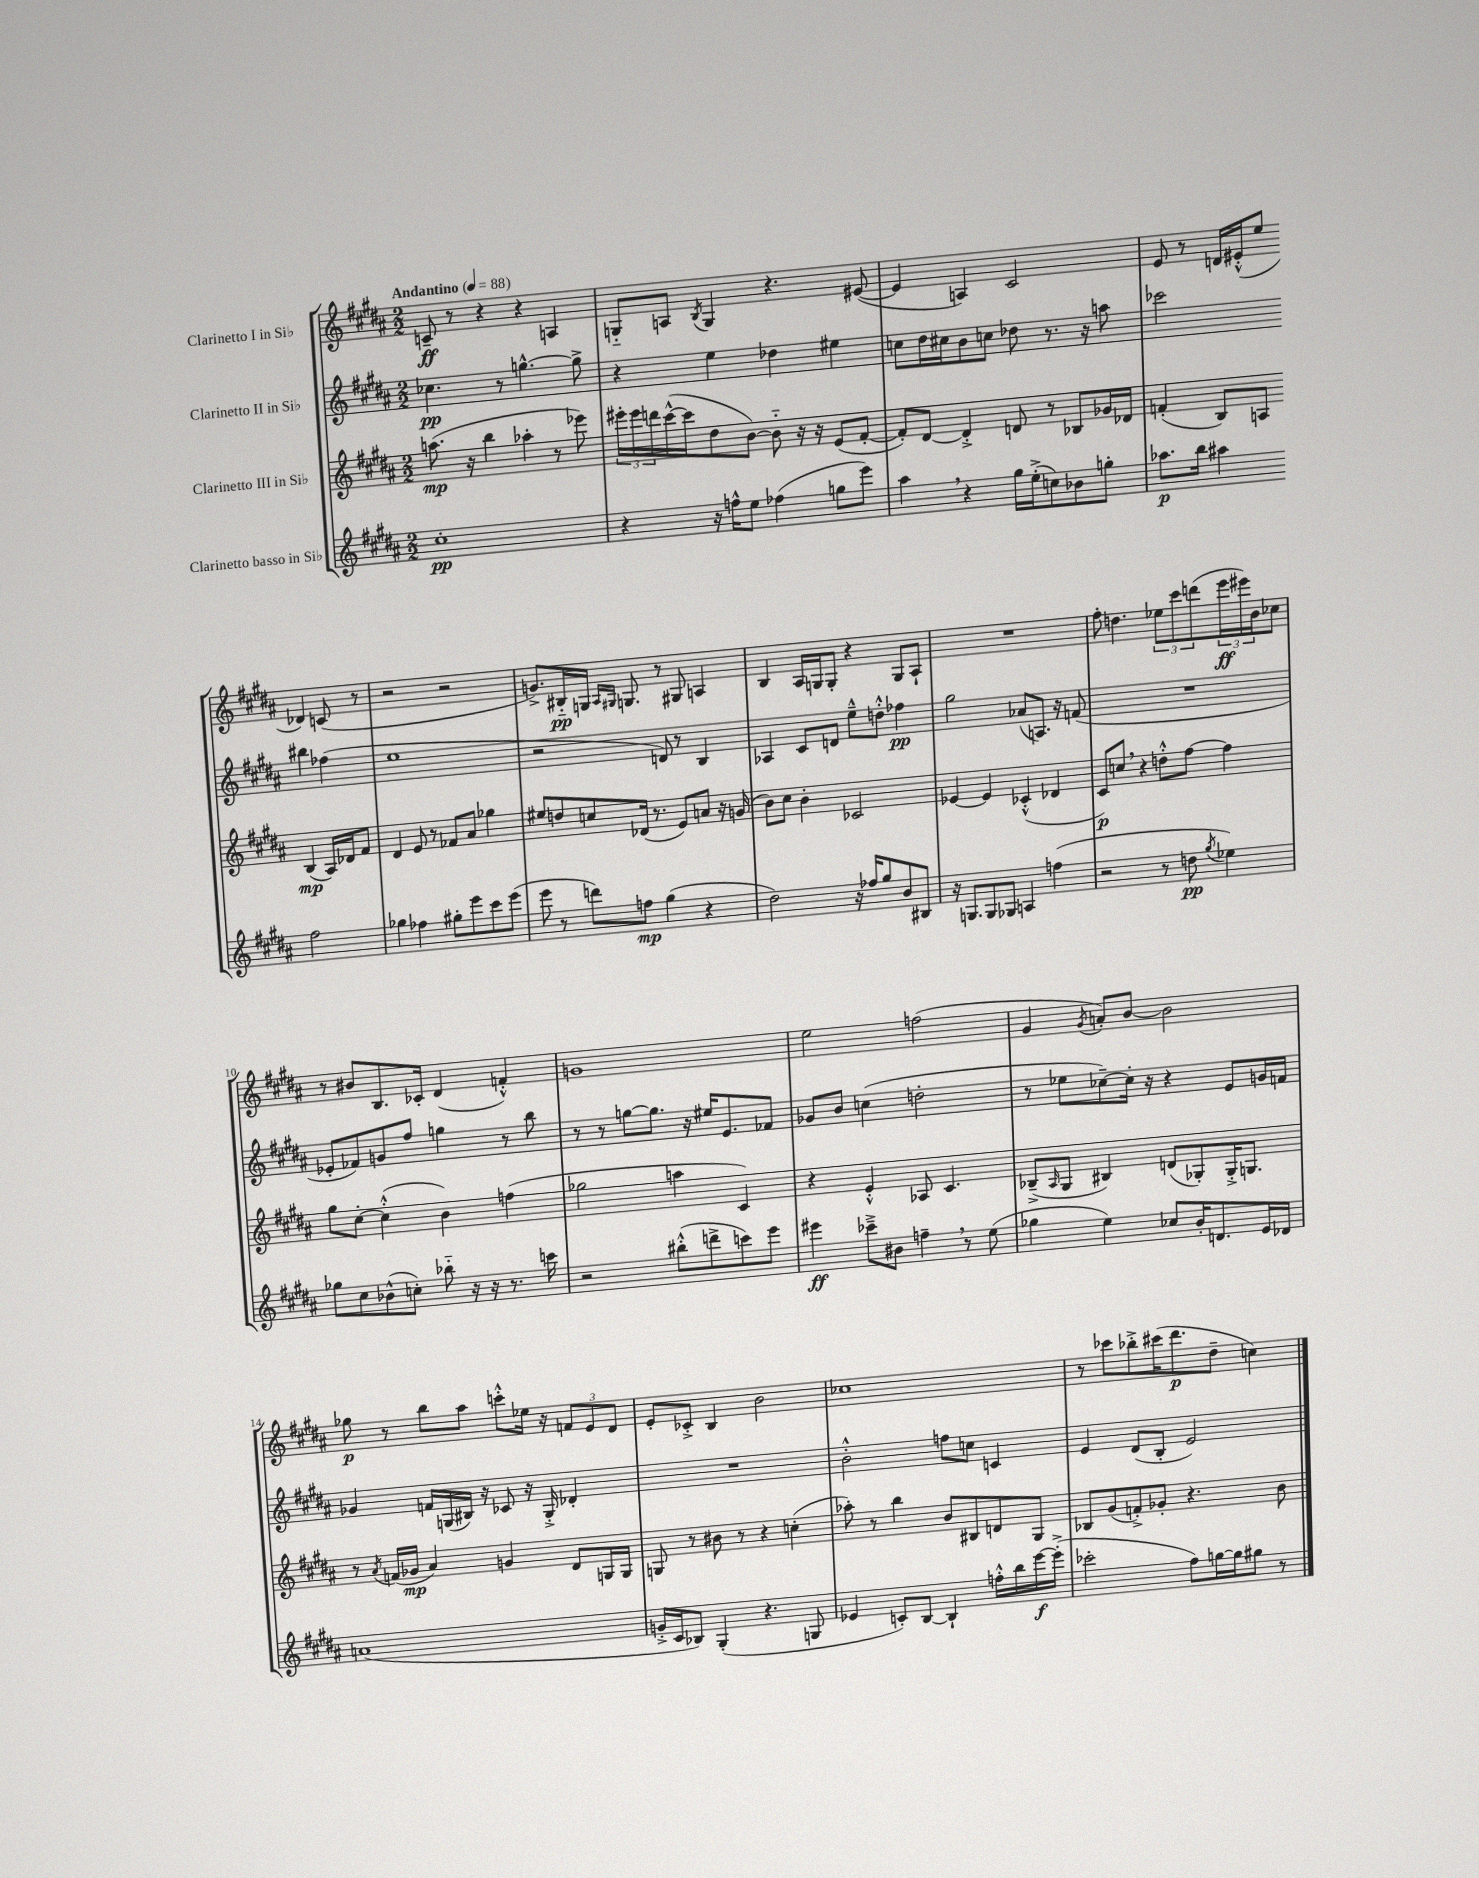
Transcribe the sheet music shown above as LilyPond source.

<<
\new StaffGroup <<
\new Staff = "s0" \with { instrumentName = "Clarinetto I in Sib" } {
    \clef treble \key b \major \numericTimeSignature \time 2/2 \tempo "Andantino" 4 = 88
    c'8--\ff r8 r4 r4 a4 |
    g8-_ a8 \acciaccatura { b8 } g4 r4. eis'8~( |
    eis'4 a4) cis'2 |
    e'8 r8 d'16 eis'16-.-^( e''8 des'4) c'8( r8 |
    r2 r2 |
    g'8.->) bis16-_\pp g16 \grace { ais16 gis16 } g8. r8 gis8 a4 |
    b4 ais16 g16 g8-. r4 g8 ais8-! |
    R1 |
    fis''8-. d''4. \tuplet 3/2 { ees''8 cis'''8 d'''8( } \tuplet 3/2 { e'''16\ff eis'''16) b'16 } ces''8 |
    r8 bis'8 b8. ces'16-. dis'4( f'4-.-^) |
    g'1 |
    e''2 f''2( |
    gis'4 \acciaccatura { gis'8 } a'8-.) b'8~ b'2 |
    ges''8\p r8 b''8 ais''8 c'''8-.-^ ees''16 r16 \tuplet 3/2 { f'8 e'8 dis'8 } |
    e'8-. ces'8-.-> b4 b'2 |
    ces''1 |
    r8 ces'''8 bes''8-.-> cis'''16( dis'''8.\p dis''8-- c''4) \bar "|." |
}
\new Staff = "s1" \with { instrumentName = "Clarinetto II in Sib" } {
    \clef treble \key b \major \numericTimeSignature \time 2/2
    ces''4.\pp r8 g''4.~-^ g''8-> |
    r4 e''4 des''4 eis''4 |
    c''8 dis''16 cis''16 b'8 c''8 des''8 r8. r16 a''8 |
    ces'''2 bis''4 fes''4( |
    e''1 |
    r2 d'8) r8 b4 |
    aes4 cis'8 d'8 e''8---^ d''8-.-^ fes''4\pp |
    gis''2 aes'8( a8.) r16 f'8( |
    R1 |
    ees'8-. fes'8) g'8 fis''8 g''4 r8 b''8 |
    r8 r8 g''8~ g''8. r16 eis''16 e'8. fes'8 |
    ges'8 b'8 c''4( d''2-. |
    r8 ees''8 ces''8~--) ces''16-. r16 r4 e'8 g'16 f'16 |
    ges'4 f'16 g16( bis16) r16 ces'8 r16 g16-.-> des'4-. |
    R1 |
    b'2-.-^ f''8 c''8 c'4 |
    e'4 dis'8( b8-. e'2) \bar "|." |
}
\new Staff = "s2" \with { instrumentName = "Clarinetto III in Sib" } {
    \clef treble \key b \major \numericTimeSignature \time 2/2
    a''8.\mp( r16 b''4 aes''4-. r8 ees'''8) |
    \tuplet 3/2 { eis'''16-. eis'''16 d'''16 } cis'''16~-^( cis'''16 dis''8 b'8~) b'8-_ r16 r16 e'8( fis'8~-. |
    fis'8-.) dis'8~ dis'4-.-> d'8 r8 bes8 ges'16 des'16 |
    f'4-.( b8) a8 b4\mp( a16) des'16 f'8 |
    dis'4 e'8 r8 fes'8 ais'8 ges''4 |
    eis''8 d''8 c''8 des'16( r8. e'8) a'8 r16 g'16( |
    b'8) cis''8 b'4-. ces'2 |
    ees'4~ ees'4 ces'4-.-^( des'4 |
    cis'8\p) c''8 \breathe r4 d''8-.-^ fis''8~ fis''4 |
    gis''8 cis''8~-. cis''4-.-^( b'4) f''4( |
    ges''2 a''4 cis'4) |
    r4 e'4-.-^ aes8 cis'4. |
    bes8--->( \grace { ais16 } gis8 bis4) d'8( ges8-.) ges16-.-> g8. |
    r8 \acciaccatura { ais'8 } f'16( ges'16\mp ais'4) g'4 dis'8 g16 g16 |
    g8 r8 bis'8 r8 r4 c''4-.( |
    aes''8-.) r8 b''4 b'8 bis8 d'8 gis8 |
    bes8 gis'8( f'8-.->) ges'8-. r4. b'8 \bar "|." |
}
\new Staff = "s3" \with { instrumentName = "Clarinetto basso in Sib" } {
    \clef treble \key b \major \numericTimeSignature \time 2/2
    cis''1-.\pp |
    r4 r16 f''16-^ e''8 fes''4( g''8 e'''8) |
    ais''4 \breathe r4 gis''16 e''16-.->( c''8) bes'8 g''8-. |
    aes''8.\p b''16 ais''4 fis''2 |
    ges''4 fes''4 gis''8-. e'''8 cis'''8 e'''8( |
    e'''8 r8 d'''8) f''8\mp gis''4( r4 |
    dis''2) r16 fes''16 gis''8 b'8 bis8 |
    r16 g8. g8 ges8 a4 f''4( |
    r2 r8 d''8\pp \acciaccatura { gis''8 } ees''4) |
    ges''8 cis''8 bes'8-^( c''8-.) bes''8-_ r16 r16 r8. c'''16 |
    r2 bis''8-.-^( d'''8-> c'''8) e'''8 |
    eis'''4\ff ces'''8---> bis'8 f''4-- \breathe r8 e''8( |
    ges''4 e''4) ces''8 b'16-. d'8. e'16 des'16 |
    a'1( |
    g'16-.-> cis'16 bes8) gis4-.( r4. g8 |
    ees'4 c'8-.) b8~ b4-! f''16-.-^ b''16 e'''16~\f e'''16-.->( |
    ces'''2-. fis''8) g''16~ g''16 gis''8 r8 \bar "|." |
}
>>
>>
